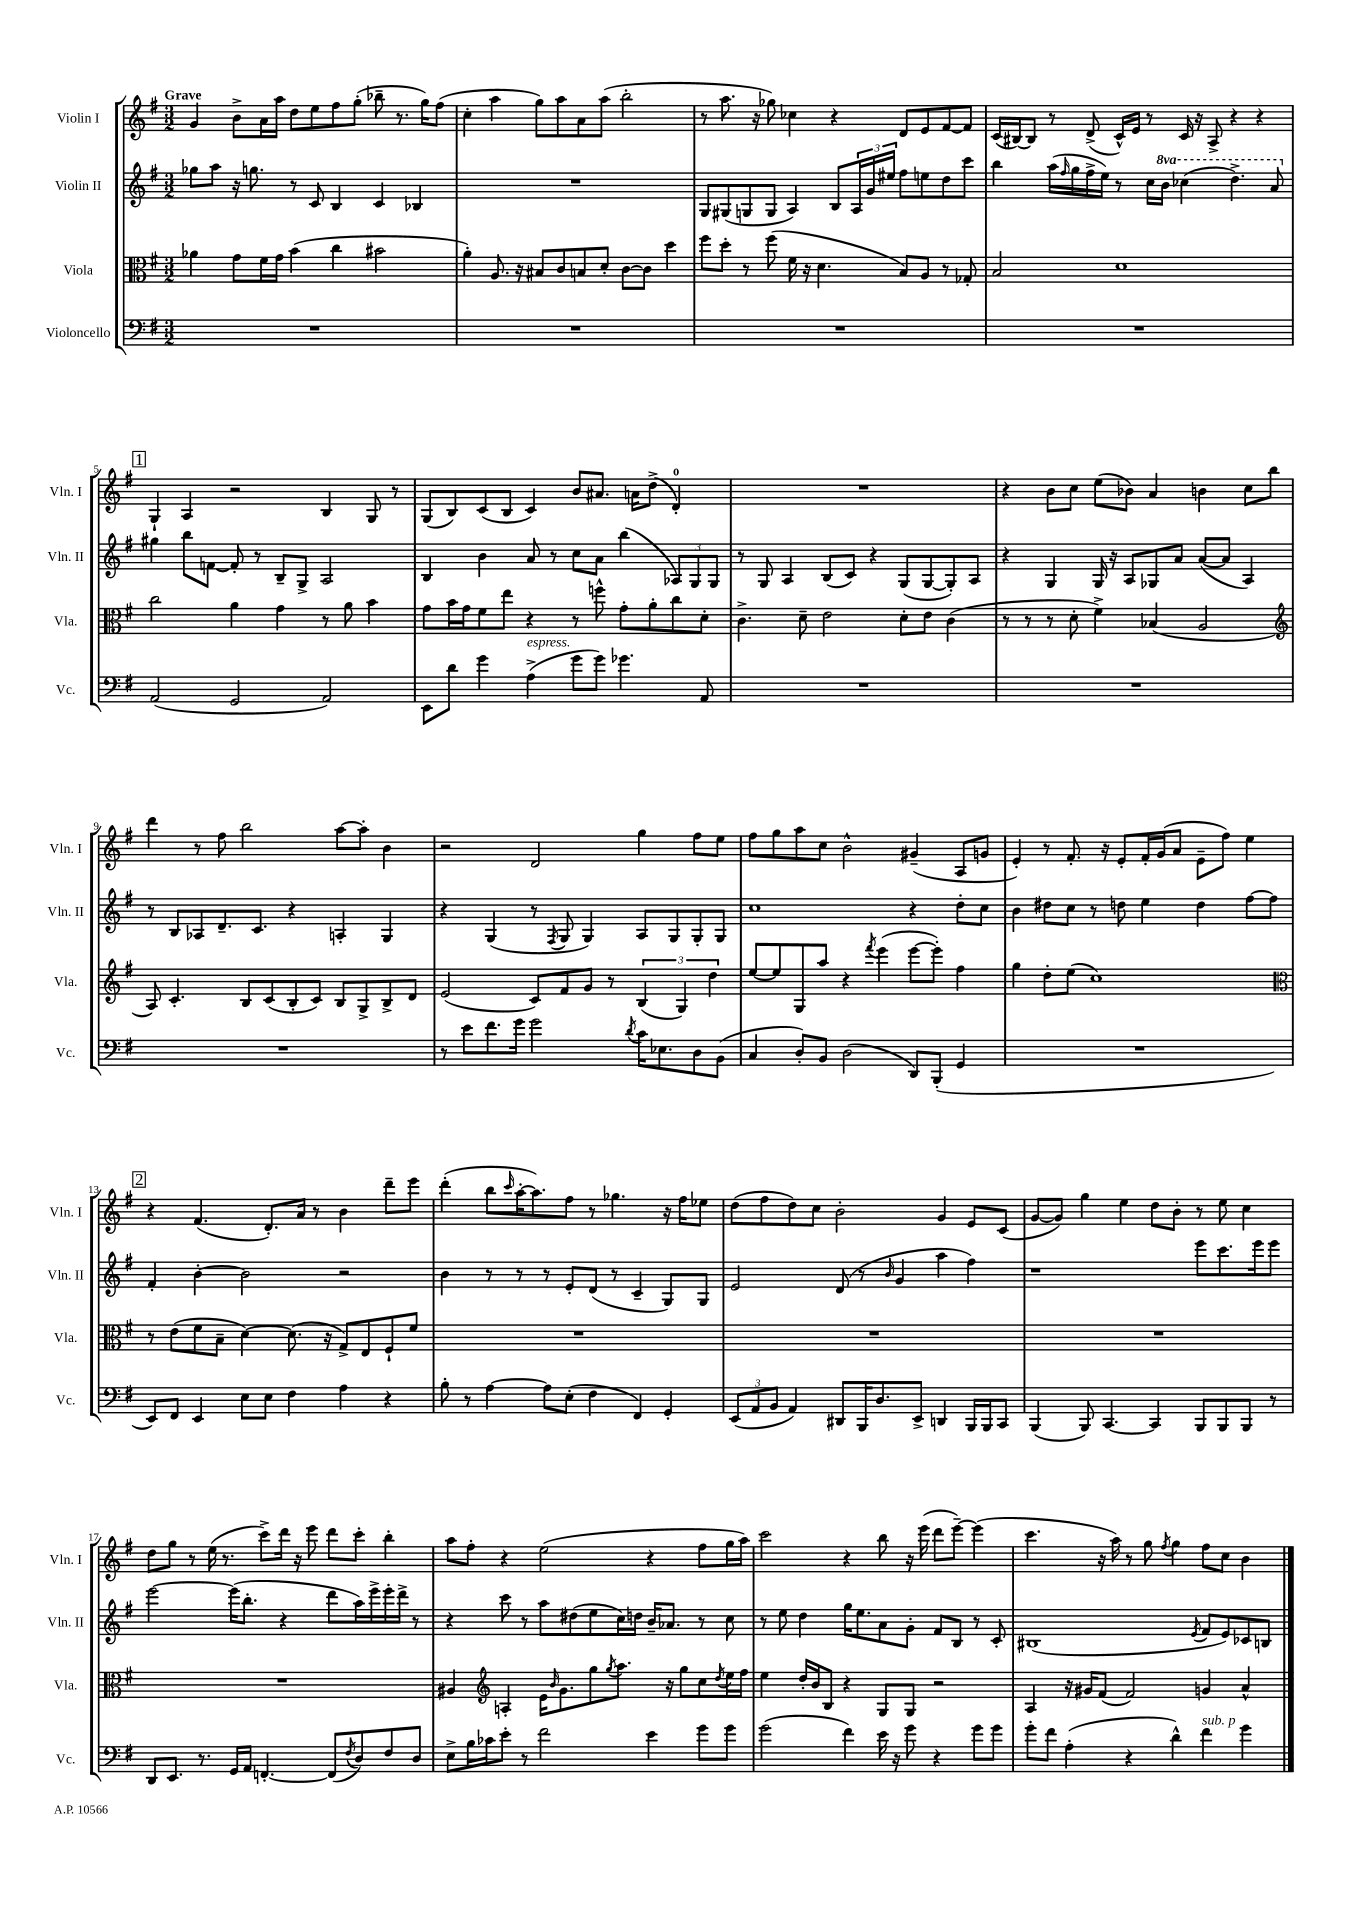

**kern	**kern	**kern	**kern
*staff4	*staff3	*staff2	*staff1
*clefF4	*clefC3	*clefG2	*clefG2
*k[f#]	*k[f#]	*k[f#]	*k[f#]
*M3/2	*M3/2	*M3/2	*M3/2
1.r	4a-	8gg-	4g
.	.	8aa	.
.	8g	16r	8b^
.	.	8.gg	.
.	16f#	.	16a
.	16g	.	16aa
.	(4b	8r	8dd
.	.	8c	8ee
.	4cc	4B	8ff#
.	.	.	(8gg'
.	2b#	4c	8bb-~
.	.	.	8.r
.	.	4B-	.
.	.	.	16gg)
.	.	.	(8ff#
=	=	=	=
1.r	4a')	1.r	4cc'
.	8.A	.	4aa
.	16r	.	.
.	8B#	.	8gg)
.	8c	.	8aa
.	8B	.	8a
.	8d'	.	(8aa
.	[8c	.	2bb'
.	8c]	.	.
.	4dd	.	.
=	=	=	=
1.r	8ff#	8G	8r
.	8dd'	(8G#	8.aa
.	8r	8G	.
.	.	.	16r
.	(8ff#	8G	8gg-)
.	16f#	4A)	4cc-
.	16r	.	.
.	4.d	.	.
.	.	8B	4r
.	.	24A	.
.	.	24g	.
.	.	24ee#	.
.	8B)	8ff#	8d
.	8A	8ee	8e
.	8r	8dd	[8f#
.	8G-'	8ccc	8f#]
=	=	=	=
1.r	2B	4bb	(16c
.	.	.	[16B#)
.	.	.	8B#]
.	.	(16aa	8r
.	.	16qqff#	.
.	.	16gg	.
.	.	16ff#^	(8d^
.	.	16ee)	.
.	1d	8r	16c^^)
.	.	.	16e
.	.	16cc	8r
.	.	16bb	.
.	.	(4ccc-	16c
.	.	.	16r
.	.	.	8A^
.	.	4.ddd^)	4r
.	.	.	4r
.	.	8aa	.
=	=	=	=
(2AA	2cc	4gg#	4G`
.	.	8bb	4A
.	.	[8f	.
2GG	4a	8f']	2r
.	.	8r	.
.	4g	8B~	.
.	.	8G^	.
2AA)	8r	2A	4B
.	8a	.	.
.	4b	.	8G
.	.	.	8r
=	=	=	=
8EE	8g	4B	(8G
8d	16b	.	8B)
.	16g	.	.
4g	8f#	4b	(8c
.	8ee	.	8B
(4A^	4r	8a	4c)
.	.	8r	.
8g	8r	8cc	8b
8g)	8ff^^	8a	8.a#
4.g-	8g'	(4bb	.
.	.	.	16a
.	8a'	.	(8dd^
.	8cc	12A-)	4d')
.	.	12G	.
8AA	8d'	.	.
.	.	12G	.
=	=	=	=
1.r	4.c^	8r	1.r
.	.	8G	.
.	.	4A	.
.	8d~	.	.
.	2e	(8B	.
.	.	8c)	.
.	.	4r	.
.	8d'	(8G	.
.	8e	[8G	.
.	(4c	8G'])	.
.	.	8A	.
=	=	=	=
1.r	8r	4r	4r
.	8r	.	.
.	8r	4G	8b
.	8d'	.	8cc
.	4f#^)	16G	(8ee
.	.	16r	.
.	.	8A	8b-)
.	(4B-	8G-	4a
.	.	8a	.
.	2A	([8a	4b
.	.	8a]	.
.	.	4A)	8cc
.	.	.	8bb
=	=	=	=
*	*clefG2	*	*
1.r	8A)	8r	4ddd
.	4.c'	8B	.
.	.	8A-	8r
.	.	8.d~	8ff#
.	8B	.	2bb
.	.	8.c	.
.	(8c	.	.
.	8B'	4r	.
.	8c)	.	.
.	8B	4A'	[8aa
.	8G^	.	8aa']
.	8B^	4G	4b
.	8d	.	.
=	=	=	=
8r	(2e	4r	2r
8e	.	.	.
8.f#	.	(4G	.
16g	.	.	.
2g	8c)	8r	2d
.	.	8qF#	.
.	8f#	8G	.
.	8g	4G)	.
.	8r	.	.
8qd	.	.	.
16c	(6B	8A	4gg
8.E-	.	.	.
.	.	8G	.
.	6G)	.	.
8D	.	8G'	8ff#
.	6dd	.	.
(8BB	.	8G	8ee
=	=	=	=
4C	[8ee	1cc	8ff#
.	8ee]	.	8gg
8D')	8G	.	8aa
8BB	8aa	.	8cc
(2D	4r	.	2b^^
.	8qfff#	.	.
.	(4eee	.	.
8DD)	[8eee	4r	(4g#~
(8BBB'	8eee'])	.	.
4GG	4ff#	8dd'	8A
.	.	8cc	8g
=	=	=	=
1.r	4gg	4b	4e')
.	8dd'	8dd#	8r
.	(8ee	8cc	8.f#'
.	1cc)	8r	.
.	.	.	16r
.	.	8dd	8e'
.	.	4ee	16f#'
.	.	.	(16g
.	.	.	8a
.	.	4dd	8e~
.	.	.	8ff#)
.	.	[8ff#	4ee
.	.	8ff#]	.
=	=	=	=
*	*clefC3	*	*
8EE)	8r	4f#'	4r
8FF#	(8e	.	.
4EE	8f#	[4b'	(4.f#
.	8B~	.	.
8E	[4d)	2b]	.
8E	.	.	8.d')
4F#	(8.d]	.	.
.	.	.	16a
.	.	.	8r
.	16r	.	.
4A	8G^)	2r	4b
.	8E	.	.
4r	8F#`	.	8ddd~
.	8f#	.	8eee
=	=	=	=
8B'	1.r	4b	(4ddd'
8r	.	.	.
[4A	.	8r	8bb
.	.	.	16qqccc
.	.	8r	[16aa'
.	.	.	8.aa])
8A]	.	8r	.
(8E'	.	8e'	8ff#
4F#	.	(8d	8r
.	.	8r	4.gg-
4FF#)	.	4c~	.
4GG'	.	8G)	16r
.	.	.	16ff#
.	.	8G	8ee-
=	=	=	=
(12EE	1.r	2e	(8dd
12AA	.	.	.
.	.	.	8ff#
12BB	.	.	.
4AA)	.	.	8dd)
.	.	.	8cc
8DD#	.	(8d	2b'
16BBB	.	8r	.
8.D	.	.	.
.	.	16qqb	.
.	.	4g	.
8EE^	.	.	.
4DD	.	4aa	4g
16BBB	.	4ff#)	8e
16BBB	.	.	.
8CC	.	.	(8c
=	=	=	=
(4BBB	1.r	1r	[8g
.	.	.	8g])
8BBB)	.	.	4gg
[4.CC	.	.	.
.	.	.	4ee
4CC]	.	.	8dd
.	.	.	8b'
8BBB	.	8eee	8r
8BBB	.	8.ccc	8ee
8BBB	.	.	4cc
.	.	16eee	.
8r	.	8eee	.
=	=	=	=
8DD	1.r	[2eee	8dd
8.EE	.	.	8gg
.	.	.	8r
8.r	.	.	.
.	.	.	(16ee
.	.	.	8.r
16GG	.	(16eee]	.
16AA	.	8.bb'	.
[4.FF'	.	.	8ccc^)
.	.	4r	16ddd
.	.	.	16r
.	.	.	8eee
(8FF]	.	8ddd	8ddd
8qF#	.	.	.
8D)	.	16aa)	8ccc'
.	.	16eee^	.
8F#	.	16eee'	4bb'
.	.	16ddd^	.
8D	.	8r	.
=	=	=	=
8E^	4A#	4r	8aa
16B	.	.	8ff#'
16c-	.	.	.
*	*clefG2	*	*
8e'	4A'	8ccc	4r
8r	.	8r	.
2f#	16e	8aa	(2ee
.	16qqb	.	.
.	8.g	.	.
.	.	(8dd#	.
.	8gg	8ee	.
.	8qgg	.	.
.	8.aa	16cc)	.
.	.	16dd	.
4e	.	16b~	4r
.	16r	8.a-	.
.	8gg	.	.
8g	8cc	8r	8ff#
.	8qdd	.	.
8g	16ee	8cc	16gg
.	16ff#	.	16aa)
=	=	=	=
(2g	4ee	8r	2ccc
.	.	8ee	.
.	16dd'	4dd	.
.	16b	.	.
.	8B	.	.
4f#)	4r	16gg	4r
.	.	8.ee	.
16e	8G	8a	8bb
16r	.	.	.
8g	8G	8g'	16r
.	.	.	(16eee
4r	2r	8f#	8ddd
.	.	8B	[8eee~)
8g	.	8r	(4eee]
8g	.	8c'	.
=	=	=	=
8g'	4A	(1B#	4.ccc
8f#	.	.	.
(4A'	16r	.	.
.	16g#	.	.
.	(8f#	.	16r
.	.	.	16aa)
4r	2f#)	.	8r
.	.	.	8gg
.	.	.	8qff#
4d^^)	.	.	4gg
.	.	8qe	.
4f#	4g	8f#	8ff#
.	.	8e)	8cc
4g	4a^^	8c-	4b
.	.	8B	.
==	==	==	==
*-	*-	*-	*-
